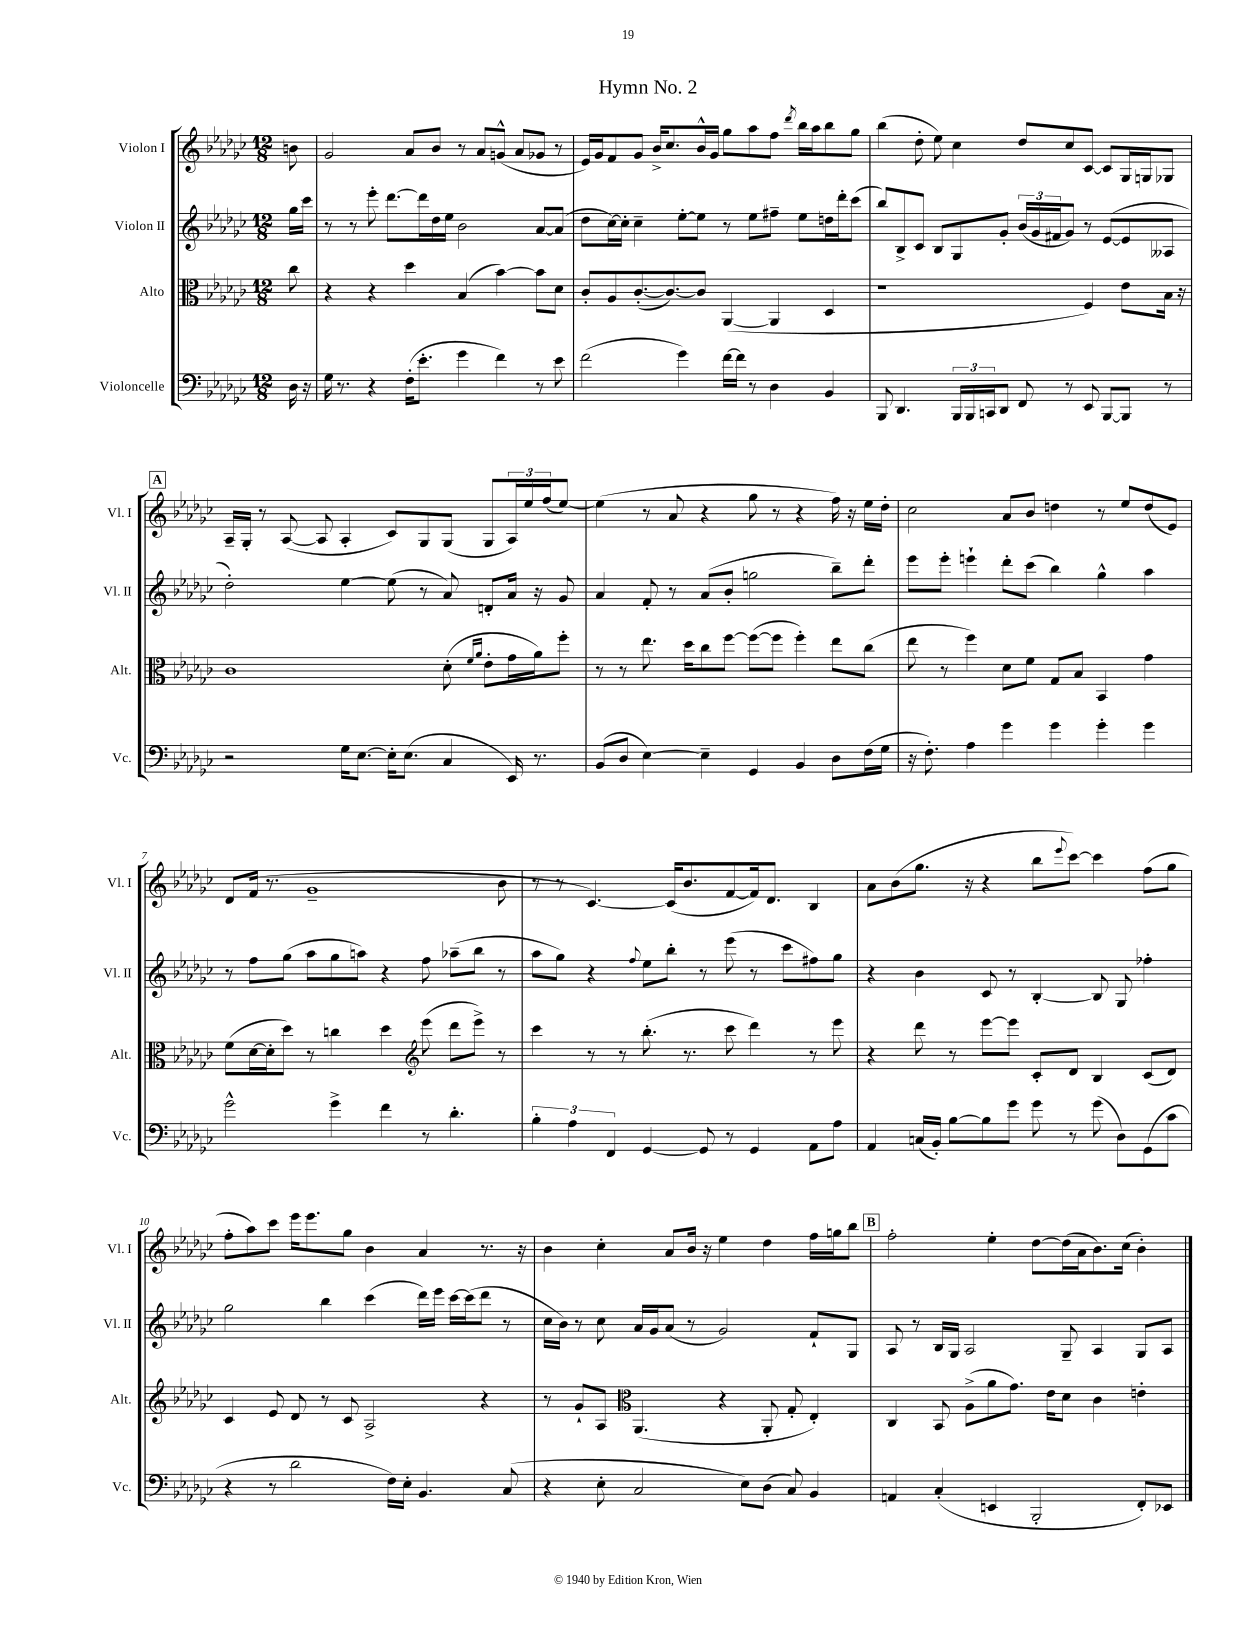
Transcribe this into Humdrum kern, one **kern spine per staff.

**kern	**kern	**kern	**kern
*part4	*part3	*part2	*part1
*staff4	*staff3	*staff2	*staff1
*I"Violoncelle	*I"Alto	*I"Violon II	*I"Violon I
*I'Vc.	*I'Alt.	*I'Vl. II	*I'Vl. I
*clefF4	*clefC3	*clefG2	*clefG2
*k[b-e-a-d-g-c-]	*k[b-e-a-d-g-c-]	*k[b-e-a-d-g-c-]	*k[b-e-a-d-g-c-]
*M12/8	*M12/8	*M12/8	*M12/8
=	=	=	=
16D-\	8cc-\	16gg-\LL	8bn\
16r	.	16ccc-\JJ	.
=1	=1	=1	=1
16G-\	4r	8r	2g-/
8.r	.	.	.
.	.	8r	.
4r	4r	8eee-'\	.
.	.	[8.ddd-\L	.
(16F'\KL	4dd-\	.	8a-/L
8.e-'\J	.	16ddd-\L]	.
.	.	16dd-\	8b-/J
.	.	16ee-\JJ	.
4g-\	(4B-/	2b-\	8r
.	.	.	8a-/L
4f\)	[4b-\)	.	(8gn^^/J
.	.	.	8a-/L
8r	8b-\L]	[8a-/L	8g-X/J
8e-\	8d-\J	(8a-/J]	8r
=2	=2	=2	=2
(2f\	8c-'/L	8dd-\L	16e-/LL)
.	.	.	16g-/J
.	8A-/	[16cc-\L)	8f/
.	.	16cc-'\JJ]	.
.	([8.c-'/	4cc-~\	8g-/J
.	.	.	16b-^/KL
.	8.c-/_)	.	8.cc-/
4g-\)	.	[8ee-'\L	.
.	8c-/J]	8ee-\J]	16b-^^/L
.	.	.	16g-/JJ
[16f\LL	([4AA-/	8r	8gg-\L
16f\JJ]	.	.	.
8r	.	8ee-\L	8aa-\
4D-\	4AA-/]	8ff#X~\J	8ff\J
.	.	.	8qddd-/
.	.	8ee-\L	16bb-\LL
.	.	.	16aa-\J
4BB-/	4D-/	16ddn\L	8bb-\
.	.	16ddd-'\J	.
.	.	(8ccc-\J	8gg-\J
=3	=3	=3	=3
8BBB-/	1r	8bb-/L)	(4bb-\
4.DD-/	.	8B-^/	.
.	.	8c-/J	8dd-'\
.	.	8B-/L	8ee-\)
24BBB-/LL	.	8G-/	4cc-\
24BBB-/	.	.	.
24CCn/J	.	.	.
8DD-/J	.	8g-'/J	.
8FF/	.	(24b-/LL	8dd-/L
.	.	24g-/	.
.	.	24f#X/J	.
8r	.	8g-/J)	8cc-/
8EE-/	4F/)	8r	[8c-/J
[8BBB-/L	.	([8e-/L	8c-/L]
8BBB-/J]	8e-\L	8e-/]	16G-/L
.	.	.	16Gn/J
8r	16B-\Jk	8A--X/J	8G-X/J
.	16r	.	.
!!LO:LB:g=z
!!LO:REH:place=s1:t=A
=4	=4	=4	=4
2r	1c-	2dd-'\)	16A-~/LL
.	.	.	16G-'/JJ
.	.	.	8r
.	.	.	([8A-/
.	.	.	8A-/]
16G-\KL	.	[4ee-\	4A-'/
[8.E-\J	.	.	.
16E-'\KL]	.	(8ee-\]	8c-/L)
(8.E-\J	.	.	.
.	.	8r	8G-/
4C-/	(8d-'\	8a-/)	(8G-/J
.	16qqf/LL	.	.
.	16qqa-/JJ	.	.
.	8e-'\L	8dn'/L	8G-/L
16EE-/)	16g-\L	16a-/Jk	24A-/L)
.	.	.	24ee-/
8.r	16a-\J)	16r	.
.	.	.	(24ff/J
.	8ff'\J	8g-/	[8ee-/J)
=5	=5	=5	=5
(8BB-/L	8r	4a-/	(4ee-\]
8D-/J	8r	.	.
[4E-\)	8.ee-\	8f'/	8r
.	.	8r	8a-/
.	16dd-\KL	.	.
4E-~\]	8cc-\	(8a-/L	4r
.	[8ff\J	8b-'/J	.
4GG-/	(8ff\L_	2ggn\	8gg-\
.	8ff\J]	.	8r
4BB-/	4ff'\)	.	4r
8D-\L	8ee-\L	8bb-~\L)	16ff\)
.	.	.	16r
(16F\L	(8cc-\J	8ddd-'\J	16ee-\LL
16G-\JJ	.	.	16dd-'\JJ
=6	=6	=6	=6
16r	8ee-\	8eee-\L	2cc-\
8.F'\)	.	.	.
.	8r	8eee-'\J	.
4A-\	4ff\)	4eeen`\	.
4g-\	8d-\L	8ddd-'\L	8a-/L
.	8f\J	(8ccc-\J	8b-/J
4g-\	8G-/L	4bb-\)	4ddn\
.	8B-/J	.	.
4g-'\	4BB-/	4gg-^^\	8r
.	.	.	8ee-/L
4g-\	4g-\	4aa-\	(8dd/
.	.	.	8e-/J)
!!LO:LB:g=z
=7	=7	=7	=7
2g-^^\	(8f\L	8r	8d-/L
.	[16d-\L	8ff\L	(16f/Jk
.	16d-'\J]	.	8.r
.	8dd-\J)	(8gg-\J	.
.	8r	8aa-\L	1g-~
4g-^\	4ccn\	8gg-\	.
.	.	8aan\J)	.
4f\	4dd-\	4r	.
*	*clefG2	*	*
8r	(8eee-\	8ff\	.
4.d-'\	8ddd-\L	(8aa-X~\L	.
.	8eee-^\J)	8bb-\J	.
.	8r	8r	8b-\
=8	=8	=8	=8
6B-'\	4ccc-\	8aa-\L	8r
.	.	8gg-\J)	8r
6A-\	.	.	.
.	8r	4r	[4.c-/)
6FF/	.	.	.
.	8r	.	.
.	.	8qqff/	.
[4GG-/	(8.bb-'\	8ee-\L	.
.	.	8bb-'\J	(16c-/KL]
.	8.r	.	8.b-/
8GG-/]	.	8r	.
8r	8ccc-\	(8eee-\	[8f/
4GG-/	4ddd-\)	8r	16f/k])
.	.	.	8.d-/J
.	.	8ccc-\L	.
8AA-\L	8r	8ff#X\)	4B-/
8A-\J	8eee-\	8gg-\J	.
=9	=9	=9	=9
4AA-/	4r	4r	8a-\L
.	.	.	(8b-\
(16Cn/LL	8ddd-\	4b-\	8.gg-\J
16BB-'/JJ)	.	.	.
[8B-\L	8r	.	.
.	.	.	16r
8B-\]	[8eee-\L	8c-/	4r
8g-\J	8eee-\J]	8r	.
8g-\	8c-'/L	[4B-'/	8bb-\L
.	.	.	8qqeee-/
8r	8d-/J	.	[8ccc-\J)
(8g-\	4B-/	8B-/]	4ccc-\]
8D-\L)	.	8G-/	.
(8GG-\	(8c-/L	4ff-X'\	(8ff\L
8c-\J	8d-/J)	.	8gg-\J
!!LO:LB:g=z
=10	=10	=10	=10
4r	4c-/	2gg-\	8ff'\L
.	.	.	8aa-\)
8r	8e-/	.	8ccc-\J
2d-\	8d-/	.	16eee-\KL
.	.	.	8.eee-\
.	8r	4bb-\	.
.	8c-/	.	8gg-\J
.	2A-^/	(4ccc-\	4b-\
16F\LL)	.	.	.
16E-'\JJ	.	.	.
4.BB-/	.	16ddd-\LL)	4a-/
.	.	16eee-\JJ	.
.	.	[16ccc-\LL	.
.	.	(16ccc-\J]	.
.	4r	8ddd-\J	8.r
(8C-/	.	8r	.
.	.	.	16r
=11	=11	=11	=11
4r	8r	16cc-\LL	4b-\
.	.	16b-\JJ)	.
.	8g-`/L	8r	.
8E-'\	8A-/J	8cc-\	4cc-'\
*	*clefC3	*	*
2C-/	(4.AA-/	16a-/LL	.
.	.	16g-/J	.
.	.	(8a-/J	8a-/L
.	.	8r	16b-/Jk
.	.	.	16r
.	4r	2g-/)	4ee-\
8E-\L)	.	.	.
(8D-\J	8AA-'/	.	4dd-\
8C-/)	8G-'/	.	.
4BB-/	4E-'/)	8f`/L	16ff\LL
.	.	.	16ggn\J
.	.	8G-/J	8bb-\J
!!LO:REH:place=s1:t=B
=12	=12	=12	=12
4AAn/	4C-/	8A-/	2ff'\
.	.	8r	.
(4C-'/	8BB-/	16B-/LL	.
.	.	16G-/JJ	.
.	(8A-^\L	2A-/	.
4EEn/	8a-\	.	4ee-'\
.	8.g-\J)	.	.
2BBB-'/	.	.	[8dd-\L
.	16e-\KL	.	.
.	8d-\J	8G-~/	(16dd-\L]
.	.	.	16a-\J
.	4c-\	4A-/	8.b-\)
.	.	.	(16cc-\Jk
8FF'/L)	4en'\	8G-/L	4b-'\)
8EE-X/J	.	8A-/J	.
==	==	==	==
*-	*-	*-	*-
